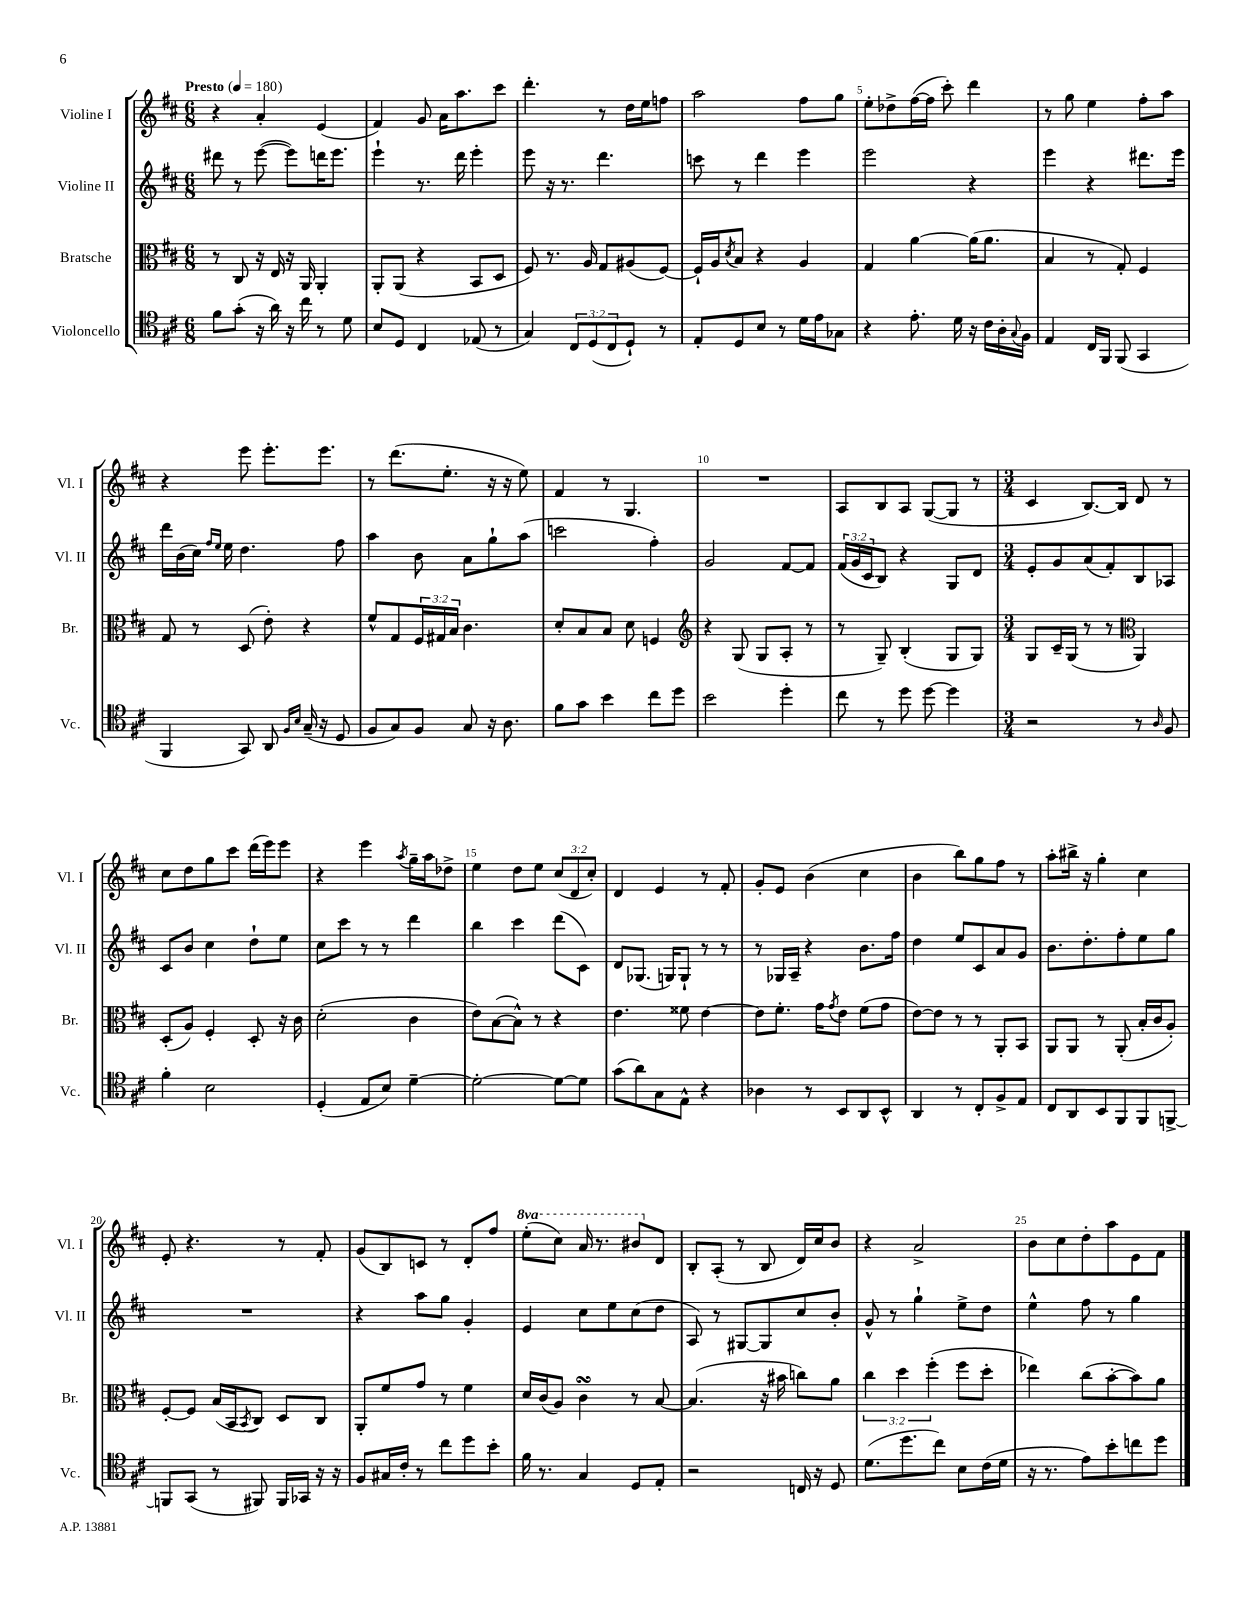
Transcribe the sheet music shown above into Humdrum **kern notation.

**kern	**kern	**kern	**kern
*staff4	*staff3	*staff2	*staff1
*clefC4	*clefC3	*clefG2	*clefG2
*k[f#c#]	*k[f#c#]	*k[f#c#]	*k[f#c#]
*M6/8	*M6/8	*M6/8	*M6/8
*MM180	*MM180	*MM180	*MM180
8f#	8r	8ddd#	4r
(8g'	8C#	8r	.
16r	16r	([8eee	4a'
16a)	16E	.	.
16r	16r	8eee])	.
16cc#	16AA	.	.
8r	4AA'	16ddd	(4e
.	.	8.eee	.
8d	.	.	.
=	=	=	=
8B	8AA'	4eee`	4f#)
8D	(8AA	.	.
4C#	4r	8.r	8g
.	.	.	16a
.	.	16ddd	8.aa
(8E-	8BB	4eee'	.
8r	8D	.	8ccc#
=	=	=	=
4G)	8F#)	8eee	4.ddd'
.	8.r	16r	.
.	.	8.r	.
12C#	.	.	.
.	16A	.	.
(12D	.	.	.
.	8G	4.ddd	8r
12C#	.	.	.
8D`)	(8A#	.	16dd
.	.	.	16ee
8r	[8F#)	.	8ff
=	=	=	=
8E'	16F#`]	8ccc	2aa
.	16A	.	.
.	8qd	.	.
8D	8B	8r	.
8B	4r	4ddd	.
8r	.	.	.
16d	4A	4eee	8ff#
16e	.	.	.
8G-	.	.	8gg
=	=	=	=
4r	4G	2eee	8ee'
.	.	.	8dd-^
8.e'	[4a	.	([16ff#
.	.	.	16ff#]
.	.	.	8ccc#')
16d	.	.	.
16r	(16a]	4r	4ddd
16c#	8.a	.	.
16A'	.	.	.
8qqG	.	.	.
16F#	.	.	.
=	=	=	=
4E	4B	4eee	8r
.	.	.	8gg
16C#	8r	4r	4ee
16FF#	.	.	.
(8FF#	8G')	.	.
4GG	4F#	8.ddd#	8ff#'
.	.	.	8aa
.	.	16eee	.
=	=	=	=
4FF#	8G	16ddd	4r
.	.	(16b	.
.	8r	16cc#)	.
.	.	16qqff#	.
.	.	16qqee	.
.	.	16ee	.
8GG)	(8D	4.dd	8eee
8AA	8e')	.	8.eee'
16qqF#	.	.	.
16qqB	.	.	.
(16G~	4r	.	.
16r	.	.	8.eee
8D	.	8ff#	.
=	=	=	=
8F#	8f#^^	4aa	8r
8G)	8G	.	(8.ddd
8F#	24F#	8b	.
.	24G#	.	.
.	.	.	8.ee'
.	24B	.	.
8G	4.c#	8a	.
16r	.	8gg`	16r
8.A	.	.	16r
.	.	(8aa	8ee)
=	=	=	=
8f#	8d'	2ccc	4f#
8g	8B	.	.
4b	8B	.	8r
.	8d	.	4.G
8cc#	4F	4ff#')	.
8dd	.	.	.
=	=	=	=
*	*clefG2	*	*
2b	4r	2g	2.r
.	(8G	.	.
.	8G	.	.
4dd'	8A'	[8f#	.
.	8r	8f#]	.
=	=	=	=
8cc#	8r	(24f#	8A
.	.	24g	.
.	.	24c#	.
8r	8G~)	8B)	8B
8dd	(4B'	4r	8A
[8dd	.	.	([8G
4dd]	8G	8G	8G]
.	8G)	8d	8r
=	=	=	=
*M3/4	*M3/4	*M3/4	*M3/4
2r	8G	8e'	4c#
.	16c#~	8g	.
.	(16G	.	.
.	8r	(8a	[8.B)
.	8r	8f#')	.
.	.	.	16B]
*	*clefC3	*	*
8r	4AA)	8B	8d
16qqA	.	.	.
8F#	.	8A-	8r
=	=	=	=
4f#'	(8D'	8c#	8cc#
.	8A)	8b	8dd
2B	4F#'	4cc#	8gg
.	.	.	8ccc#
.	8D'	8dd`	(16ddd
.	.	.	16eee)
.	16r	8ee	8eee
.	16c#	.	.
=	=	=	=
(4D'	(2d'	8cc#	4r
.	.	8ccc#	.
8E	.	8r	4eee
8B)	.	8r	.
.	.	.	8qaa
[4d~	4c#	4ddd	16gg~
.	.	.	16aa
.	.	.	8dd-^
=	=	=	=
2d'_	8e)	4bb	4ee
.	([8B	.	.
.	8B^^])	4ccc#	8dd
.	8r	.	8ee
8d_	4r	(8ddd	(12cc#
.	.	.	12d
8d]	.	8c#)	.
.	.	.	12cc#')
=	=	=	=
(8g	4.e	8d	4d
8a)	.	(8.G-	.
8G	.	.	4e
.	.	16G)	.
8E^^	8f##	8G`	.
4r	[4e	8r	8r
.	.	8r	8f#'
=	=	=	=
4A-	8e]	8r	8g'
.	8.f#'	16G-	8e
.	.	16A~	.
8r	.	4r	(4b
.	16g	.	.
.	8qg	.	.
8BB	8e	.	.
8AA	(8f#	8.b	4cc#
8BB^^	8g	.	.
.	.	16ff#	.
=	=	=	=
4AA	[8e)	4dd	4b
.	8e]	.	.
8r	8r	8ee	8bb)
8C#'	8r	8c#	8gg
8F#^	8AA'	8a	8ff#
8E	8BB	8g	8r
=	=	=	=
8C#	8AA	8.b	8aa'
8AA	8AA	.	16bb#^
.	.	8.dd'	16r
8BB	8r	.	4gg'
8FF#	(8AA'	8ff#'	.
8FF#	16B'	8ee	4cc#
.	16c#	.	.
[8FF^	8A')	8gg	.
=	=	=	=
8FF]	[8F#'	2.r	8e'
(8GG	8F#]	.	4.r
8r	(16B	.	.
.	16BB	.	.
.	8qBB	.	.
8FF#)	8C#)	.	.
16FF#	8D	.	8r
16GG-	.	.	.
16r	8C#	.	8f#'
16r	.	.	.
=	=	=	=
8F#	8AA'	4r	(8g
16G#	8f#	.	8B)
16c#'	.	.	.
8r	8g	8aa	8c
8cc#	8r	8gg	8r
8dd	4f#	4g'	8d'
8b'	.	.	8ff#
=	=	=	=
16f#	16d	4e	(8eee'
8.r	(16c#	.	.
.	8A)	.	8ccc#)
4G	4c#	8cc#	16aa
.	.	.	8.r
.	.	8ee	.
8D	8r	(8cc#	8bb#
8E'	[8B	8dd	8d
=	=	=	=
2r	(4.B]	8A)	8B'
.	.	8r	(8A'
.	.	[8G#	8r
.	16r	8G#]	8B
.	16b#	.	.
16C	8cc)	8cc#	16d)
16r	.	.	16cc#
8D	8a	8b'	8b
=	=	=	=
(8.d	6cc#	8g^^	4r
.	.	8r	.
.	6dd	.	.
8.dd	.	.	.
.	.	4gg`	2a^
.	(6ff#'	.	.
8cc#)	.	.	.
8B	8ff#	8ee^	.
(16c#	8dd'	8dd	.
16d	.	.	.
=	=	=	=
16r	4ee-)	4ee^^	8b
8.r	.	.	.
.	.	.	8cc#
8e)	(8cc#	8ff#	8dd'
8b'	[8b'	8r	8aa
8cc	8b])	4gg	8e
8dd	8a	.	8f#
==	==	==	==
*-	*-	*-	*-
